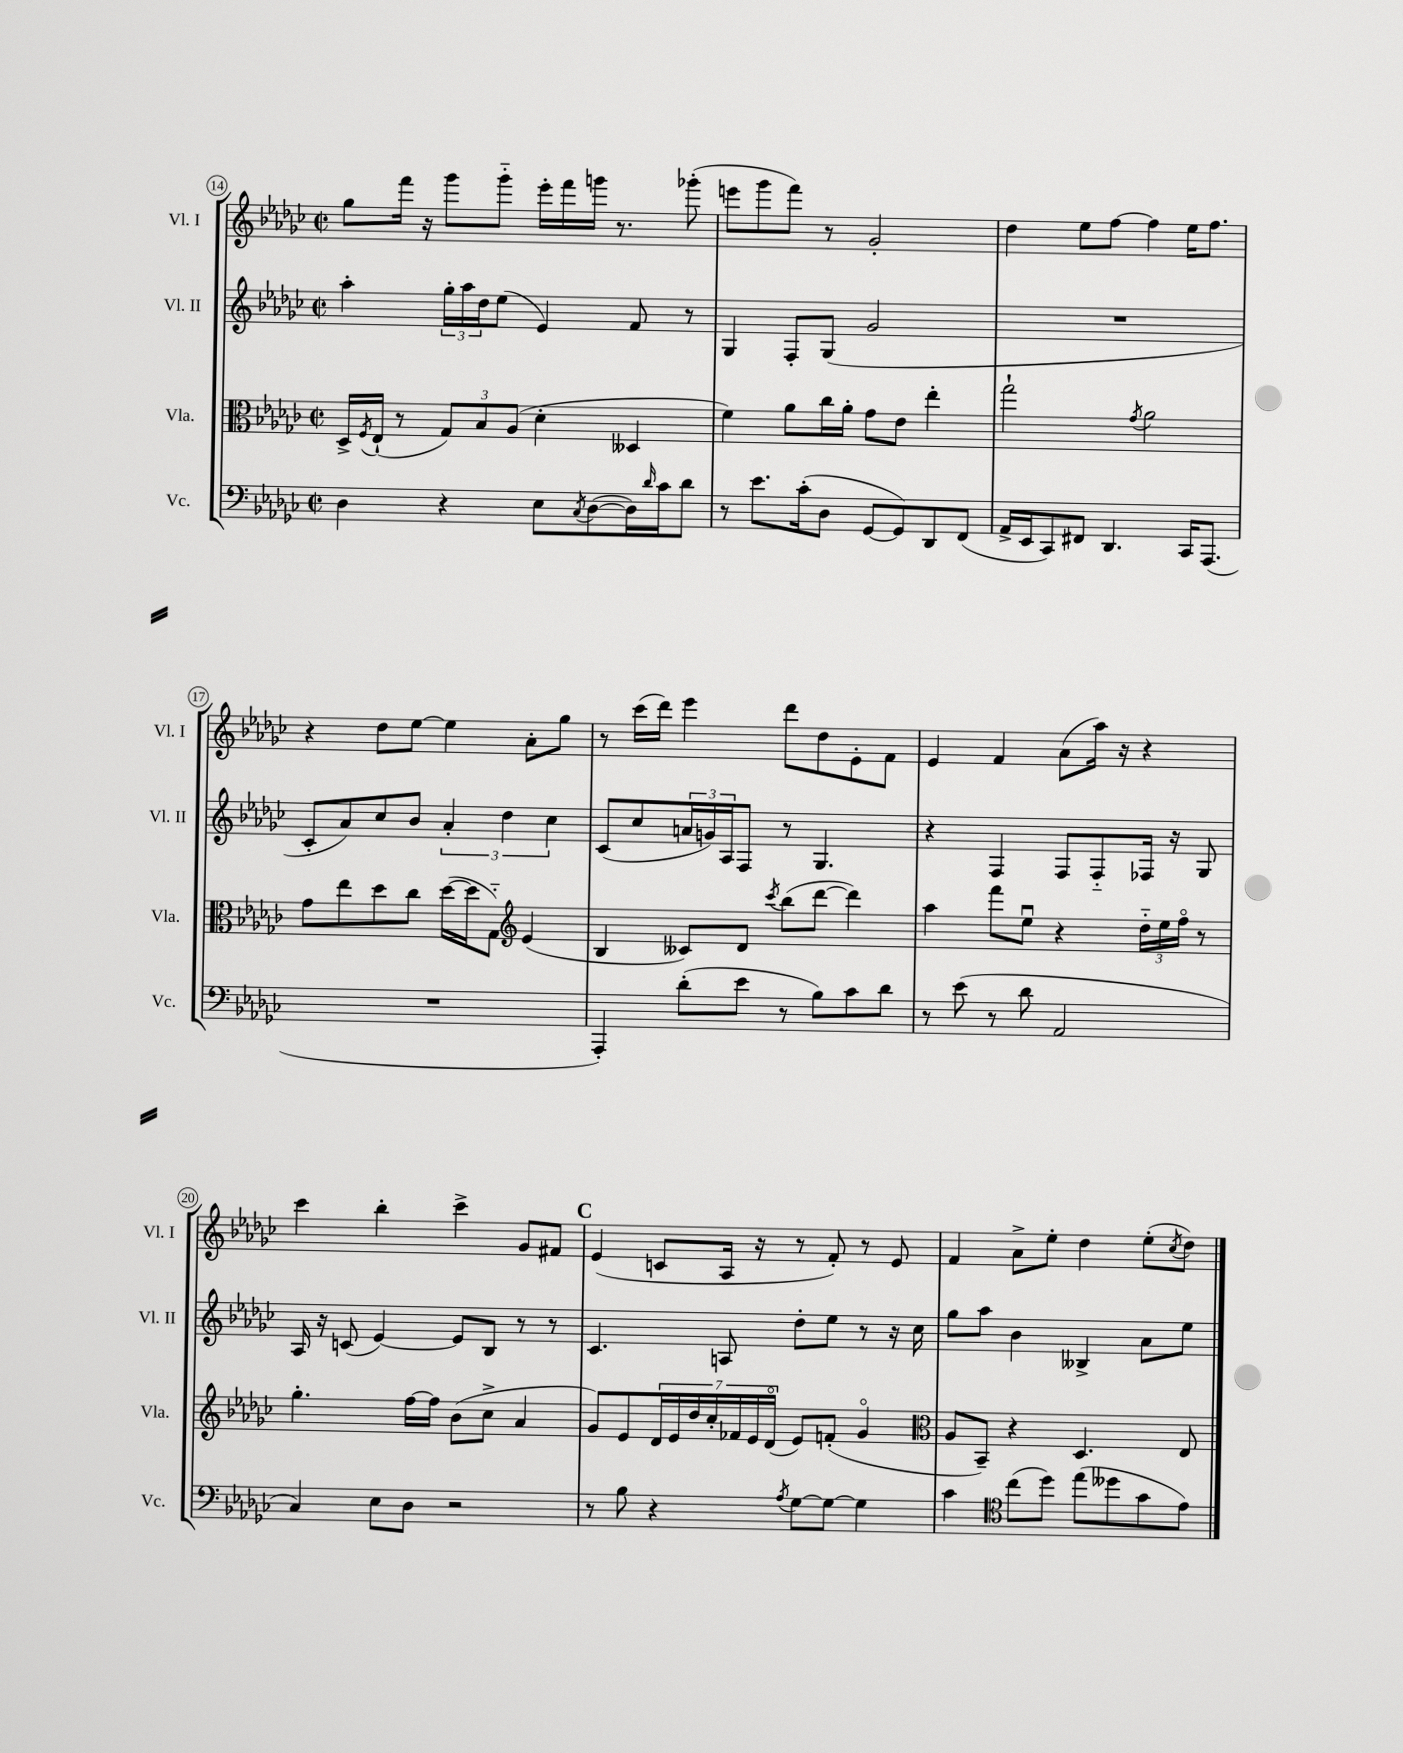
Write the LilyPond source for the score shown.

<<
\new StaffGroup <<
\new Staff = "s0" \with { instrumentName = "Vl. I" shortInstrumentName = "Vl. I" } {
    \clef treble \key ges \major \defaultTimeSignature \time 2/2
    ges''8 f'''16 r16 ges'''8 ges'''8-_ ees'''16-. f'''16 g'''16 r8. ges'''8-.( |
    e'''8 ges'''8 f'''8) r8 ges'2-. |
    des''4 ees''8 f''8~ f''4 ees''16 f''8. |
    r4 des''8 ees''8~ ees''4 aes'8-. ges''8 |
    r8 ces'''16( des'''16) ees'''4 des'''8 des''8 ees'8-. f'8 |
    ees'4 f'4 aes'8( aes''16) r16 r4 |
    ces'''4 bes''4-. ces'''4-> ges'8 fis'8 |
    \mark \markup { \bold "C" } ees'4( c'8 aes16 r16 r8 f'8-.) r8 ees'8 |
    f'4 aes'8-> ees''8-. des''4 ees''8-.( \acciaccatura { ces''8 } des''8) \bar "|." |
}
\new Staff = "s1" \with { instrumentName = "Vl. II" shortInstrumentName = "Vl. II" } {
    \clef treble \key ges \major \defaultTimeSignature \time 2/2
    aes''4-. \tuplet 3/2 { ges''16-. aes''16 des''16 } ees''8( ees'4) f'8 r8 |
    ges4 f8-. ges8( ges'2 |
    R1 |
    ces'8-. aes'8) ces''8 bes'8 \tuplet 3/2 { aes'4-. des''4 ces''4 } |
    ces'8( ces''8 \tuplet 3/2 { a'16 g'16) aes16 } f8 r8 ges4. |
    r4 f4 f8 f8-_ fes16 r16 ges8 |
    aes16 r16 c'8( ees'4~) ees'8 bes8 r8 r8 |
    \mark \markup { \bold "C" } ces'4. a8 des''8-. ees''8 r8 r16 ces''16 |
    ges''8 aes''8 bes'4 beses4-> aes'8 ees''8 \bar "|." |
}
\new Staff = "s2" \with { instrumentName = "Vla." shortInstrumentName = "Vla." } {
    \clef alto \key ges \major \defaultTimeSignature \time 2/2
    des16-> \acciaccatura { f8 } ees16-!( r8 \tuplet 3/2 { ges8) bes8 aes8( } des'4-. deses4 |
    f'4) aes'8 ces''16 aes'16-. ges'8 ees'8 ees''4-. |
    ges''2-! \acciaccatura { ges'8 } aes'2 |
    ges'8 ees''8 des''8 ces''8 des''16~( des''16 ges8-_) \clef treble ees'4( |
    bes4 ceses'8) des'8 \acciaccatura { ces'''8 } bes''8( des'''8~ des'''4) |
    aes''4 f'''8 ees''8\downbow r4 \tuplet 3/2 { des''16-_ ees''16 f''16\flageolet } r8 |
    ges''4.-. f''16~ f''16 bes'8( ces''8-> aes'4 |
    \mark \markup { \bold "C" } ges'8) ees'8 \tuplet 7/4 { des'16 ees'16 des''16 ces''16-. fes'16 ees'16 des'16\flageolet( } ees'8) f'8-.( ges'4\flageolet |
    \clef alto aes8 bes,8--) r4 des4. ees8 \bar "|." |
}
\new Staff = "s3" \with { instrumentName = "Vc." shortInstrumentName = "Vc." } {
    \clef bass \key ges \major \defaultTimeSignature \time 2/2
    des4 r4 ees8 \acciaccatura { ces8 } des8~( des16) \grace { des'16 } ces'16 des'8 |
    r8 ees'8. ces'16-.( des8 ges,8~ ges,8) des,8 f,8( |
    aes,16-> ees,16 ces,8) fis,8 des,4. ces,16 aes,,8.( |
    R1 |
    aes,,4-.) des'8-.( ees'8 r8 bes8) ces'8 des'8 |
    r8 ees'8( r8 des'8 aes,2 |
    ces4) ees8 des8 r2 |
    \mark \markup { \bold "C" } r8 bes8 r4 \acciaccatura { aes8 } ges8~ ges8~ ges4 |
    ces'4 \clef tenor ces''8( des''8) ees''8( deses''8 ges'8 ees'8) \bar "|." |
}
>>
>>
\layout { \context { \Score currentBarNumber = #14 \override BarNumber.stencil = #(make-stencil-circler 0.1 0.3 ly:text-interface::print) } }
